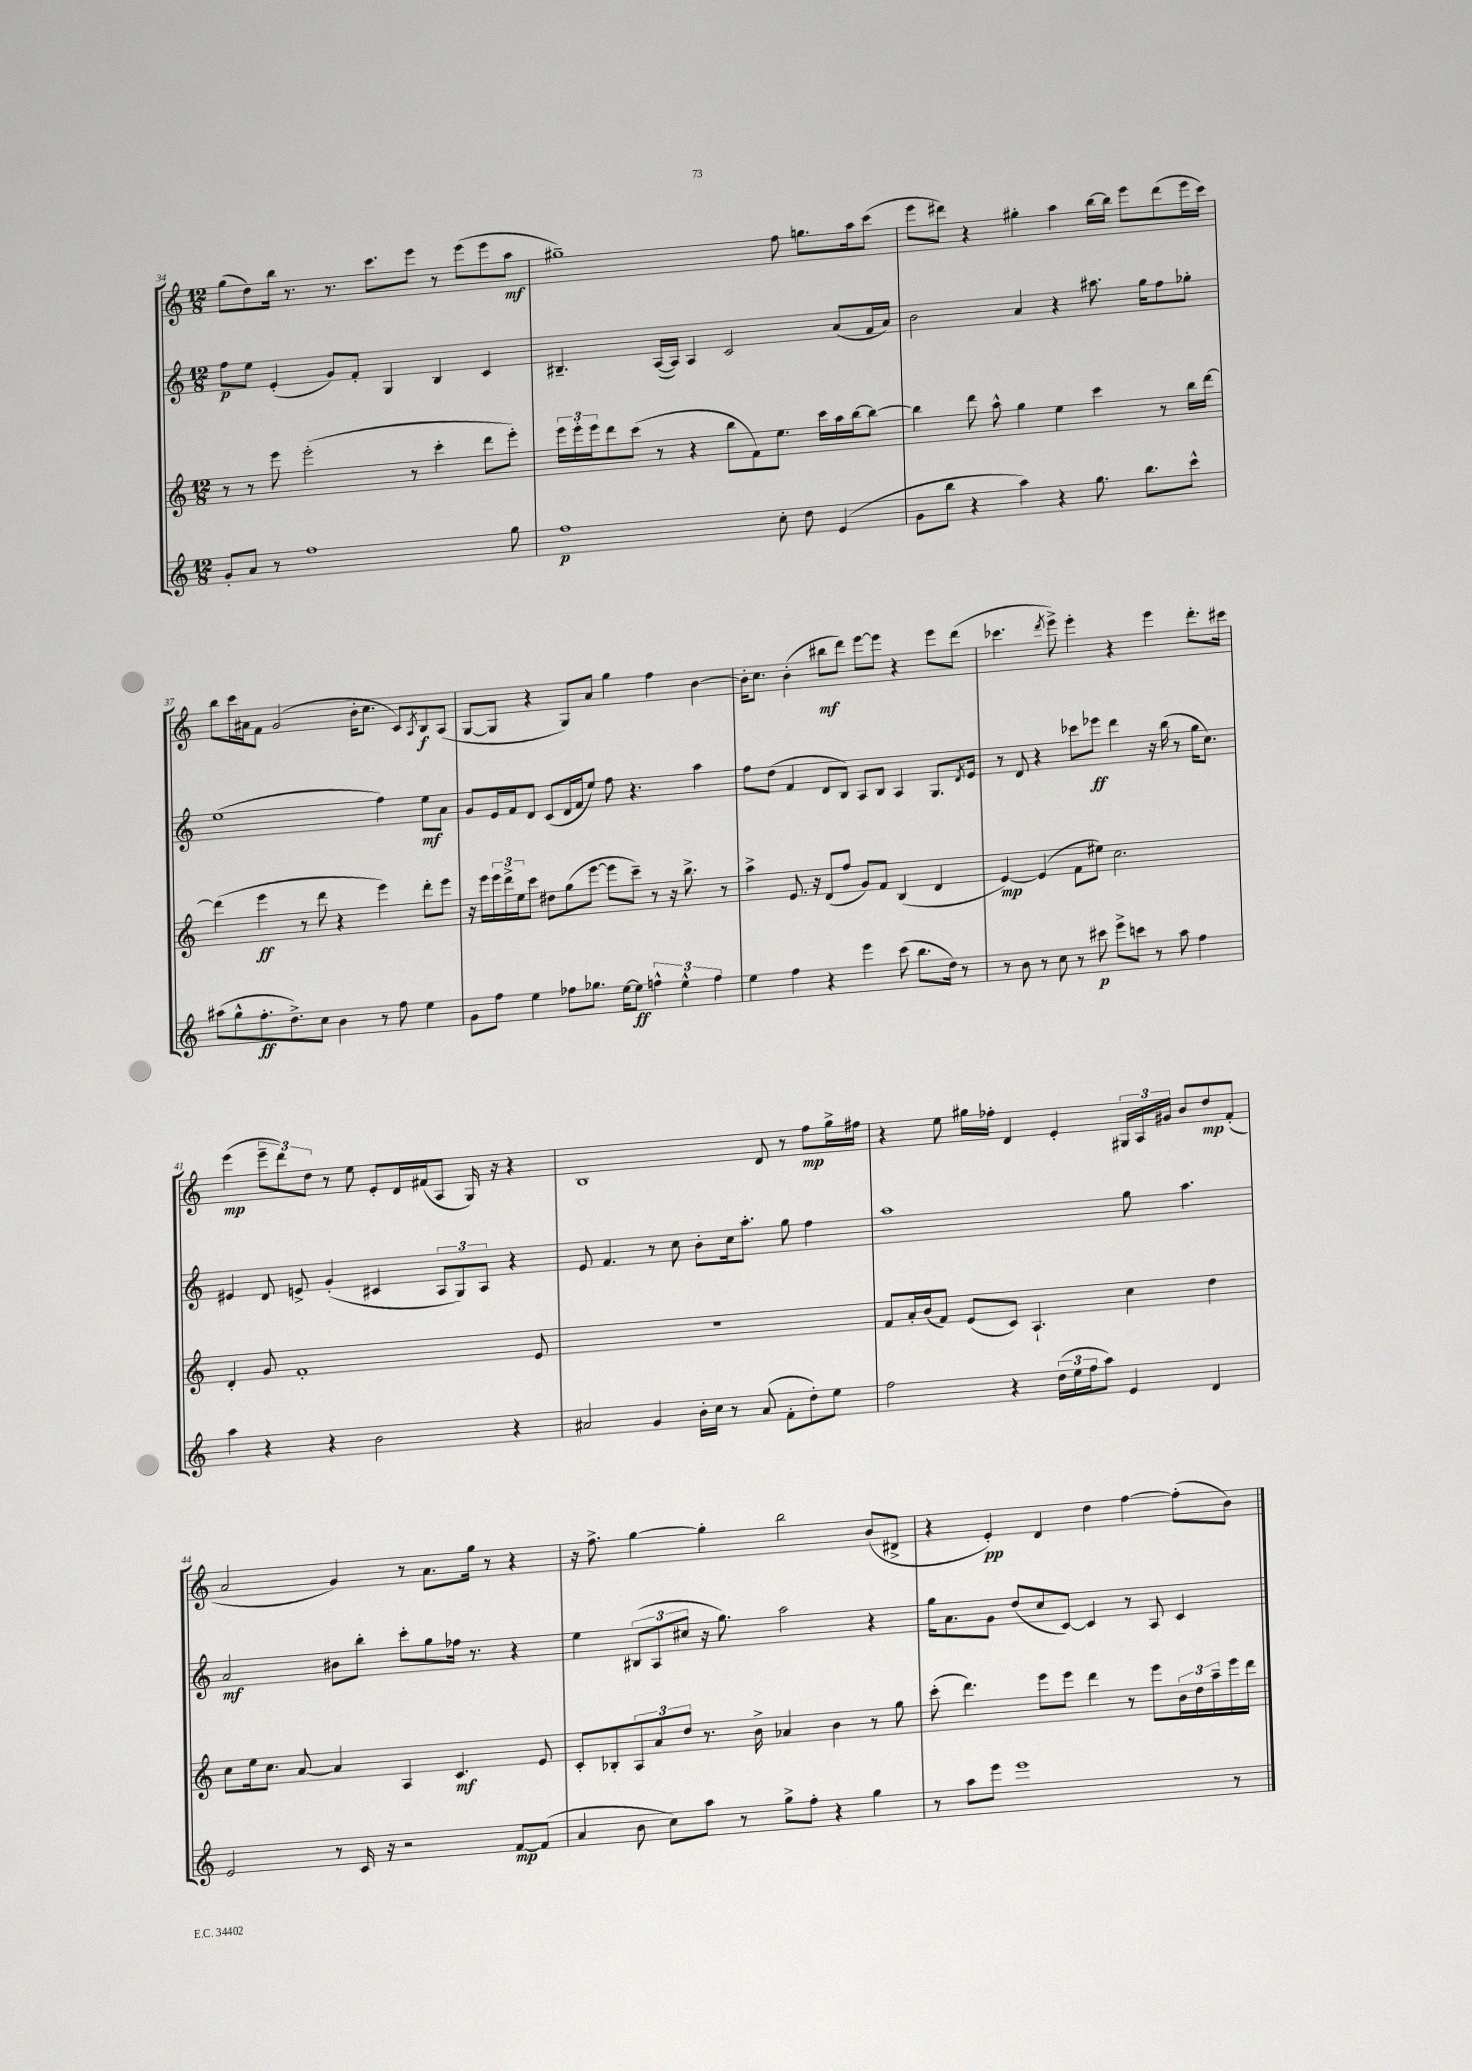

**kern	**kern	**kern	**kern
*staff4	*staff3	*staff2	*staff1
*clefG2	*clefG2	*clefG2	*clefG2
*k[]	*k[]	*k[]	*k[]
*M12/8	*M12/8	*M12/8	*M12/8
8g'	8r	8ff	(8gg
8a	8r	8ee	8dd)
8r	8eee	(4e'	16bb
.	.	.	8.r
1ff	(2eee'	.	.
.	.	8g)	8.r
.	.	8f'	.
.	.	.	8.ccc
.	.	4G	.
.	8r	.	8eee
.	4ccc'	4B	8r
.	.	.	(8eee
.	8ddd	4c	8eee
8gg	8eee')	.	8aa
=	=	=	=
1ff	24eee	4.B#~	1gg#~)
.	24eee'	.	.
.	24eee	.	.
.	8ddd	.	.
.	(8ccc	.	.
.	8r	([16A	.
.	.	16A])	.
.	4r	4A	.
.	8bb	2c	.
.	8f)	.	.
8cc'	8.ee	.	8ff
8dd	.	.	8.gg
.	16ccc	.	.
(4e	16aa	(8a	.
.	[16bb	.	16aa
.	8bb_	16f	(8ccc
.	.	16a)	.
=	=	=	=
8g	4bb]	2b	8eee
8bb	.	.	8ddd#)
4r	8ddd	.	4r
.	8aa^^	.	.
4aa)	4gg	4a	4gg#'
4r	4ee	4r	4aa
8.gg	4ccc	8.aa#	[16bb
.	.	.	16bb]
.	.	.	8eee
8.bb	.	16gg	.
.	8r	8ff	(8ddd#
8ccc^^	16bb	8gg-'	16eee
.	[16ddd	.	16ccc)
=	=	=	=
(8aa#	(4ddd]	(1ee	8bb
8gg^^	.	.	16ccc
.	.	.	16a#
8.ff'	4eee	.	8f
.	.	.	(2g
8.dd^)	.	.	.
.	8r	.	.
8cc	8ddd	.	.
4b	4r	.	.
.	.	.	16b'
.	.	.	8.cc
8r	4eee)	4ff)	.
8ff	.	.	8c)
.	.	.	8qA
4ee	8ddd'	8ee	8B
.	8eee	8a	(8A
=	=	=	=
8g	16r	8g	[8G
.	16eee	.	.
8ff	24eee	16e	8G]
.	24ddd^	.	.
.	.	16f	.
.	24ee	.	.
4ee	8ccc	8d	4r
.	8dd#	(8c	.
8ff-	(8gg	16d	8G)
.	.	16f	.
8.gg-	[8eee	8ee)	8a
.	8eee]	8ff	4gg
[16ee	.	.	.
8ee]	8ccc~)	4.r	.
6ff^^	8r	.	4ff
.	16r	.	.
6ee^^	.	.	.
.	8.bb^	.	.
.	.	4aa	[4b
6ff	.	.	.
.	8r	.	.
=	=	=	=
4ee	4aa^	8ff	16b']
.	.	.	8.cc
.	.	(8dd	.
4ff	8.e	4f	(4b'
.	16r	.	.
4r	(8d	8d	8bb#
.	8ff	8B)	8ddd)
4eee	8g)	8A	[8eee
.	8f	8B	8eee]
(8ccc	(4B	4A	4r
8.bb	.	.	.
.	4d	8.G	8eee
16dd)	.	.	.
8r	.	.	(8ddd
.	.	8qd	.
.	.	16e	.
=	=	=	=
8r	[4e)	8r	4.ccc-
8b	.	8d	.
8r	(4e]	4r	.
.	.	.	8qddd
8cc	.	.	8eee^)
8r	8f	8ccc-	4eee'
8ccc#	8ee#)	8eee-	.
8eee^	2.cc	4ddd	4r
8ccc	.	.	.
8r	.	16r	4eee
.	.	(16bb	.
8aa	.	8r	.
4ff	.	16gg	8.ddd'
.	.	8.cc)	.
.	.	.	16ccc#
=	=	=	=
4aa	4d'	4e#	(4eee
4r	8g	8d	12eee~
.	.	.	12ddd)
.	1f'	8e^	.
.	.	.	12dd
4r	.	(4g'	8r
.	.	.	8ee
2b	.	4c#	8e'
.	.	.	16d
.	.	.	(16f#
.	.	12A	8A
.	.	12G)	.
.	.	.	16G)
.	.	12A	.
.	.	.	16r
4r	.	4r	4r
.	8e	.	.
=	=	=	=
2a#	1.r	8e	1B
.	.	4.f	.
4g	.	8r	.
.	.	8cc	.
16b'	.	8b'	.
16cc	.	.	.
8r	.	16cc	.
.	.	8.aa'	.
(8a#	.	.	8d
8f'	.	8gg	8r
8dd')	.	4ff	8ff
8ee	.	.	16gg^
.	.	.	16ff#
=	=	=	=
2ff	8f	1aa	4r
.	16a'	.	.
.	(16b	.	.
.	8f)	.	8ee
.	(8e	.	16gg#
.	.	.	16ff-'
4r	8c)	.	4d
.	4.A`	.	.
(24dd	.	.	4e'
24ee	.	.	.
24ff	.	.	.
8aa)	.	.	.
4e	4cc	8gg	24G#
.	.	.	24A
.	.	.	24g#
.	.	4.aa	8b
4d	4dd	.	8dd
.	.	.	(8f'
=	=	=	=
2e	8cc	2a	2a
.	16ee	.	.
.	8.cc	.	.
.	[8a	.	.
8r	4a]	8b#	4g)
16c	.	8bb'	.
16r	.	.	.
2r	4A	8ccc'	8r
.	.	8gg	8.a
.	4.c	16ff-	.
.	.	8.r	16gg
.	.	.	8r
[8f	.	4r	4r
(8f]	8e	.	.
=	=	=	=
4a	8c'	4ee	16r
.	.	.	8.ff^
.	8B-'	.	.
8b	12A	(12B#	[4gg
.	12a	12A	.
8cc)	.	.	.
.	12dd	12cc#	.
8aa	8.r	16r	4gg']
.	.	8.gg)	.
8r	.	.	.
.	16b^	.	.
8gg^	4a-	2aa	2bb
8ff'	.	.	.
4r	4b	.	.
4gg	8r	4r	(8b
.	8gg	.	8d#^
=	=	=	=
8r	(8ccc'	16gg	4r
.	.	8.a	.
8aa	4.ddd)	.	.
8eee	.	8g	4e')
1eee	.	(8dd	.
.	8eee	8cc	4d
.	8eee	[8c)	.
.	4ddd	4c]	4dd
.	8r	8r	[4ff
.	8eee	8A	.
.	24b	4c	(8ff']
.	24dd	.	.
.	24aa~	.	.
8r	16eee	.	8b)
.	16ddd	.	.
==	==	==	==
*-	*-	*-	*-
